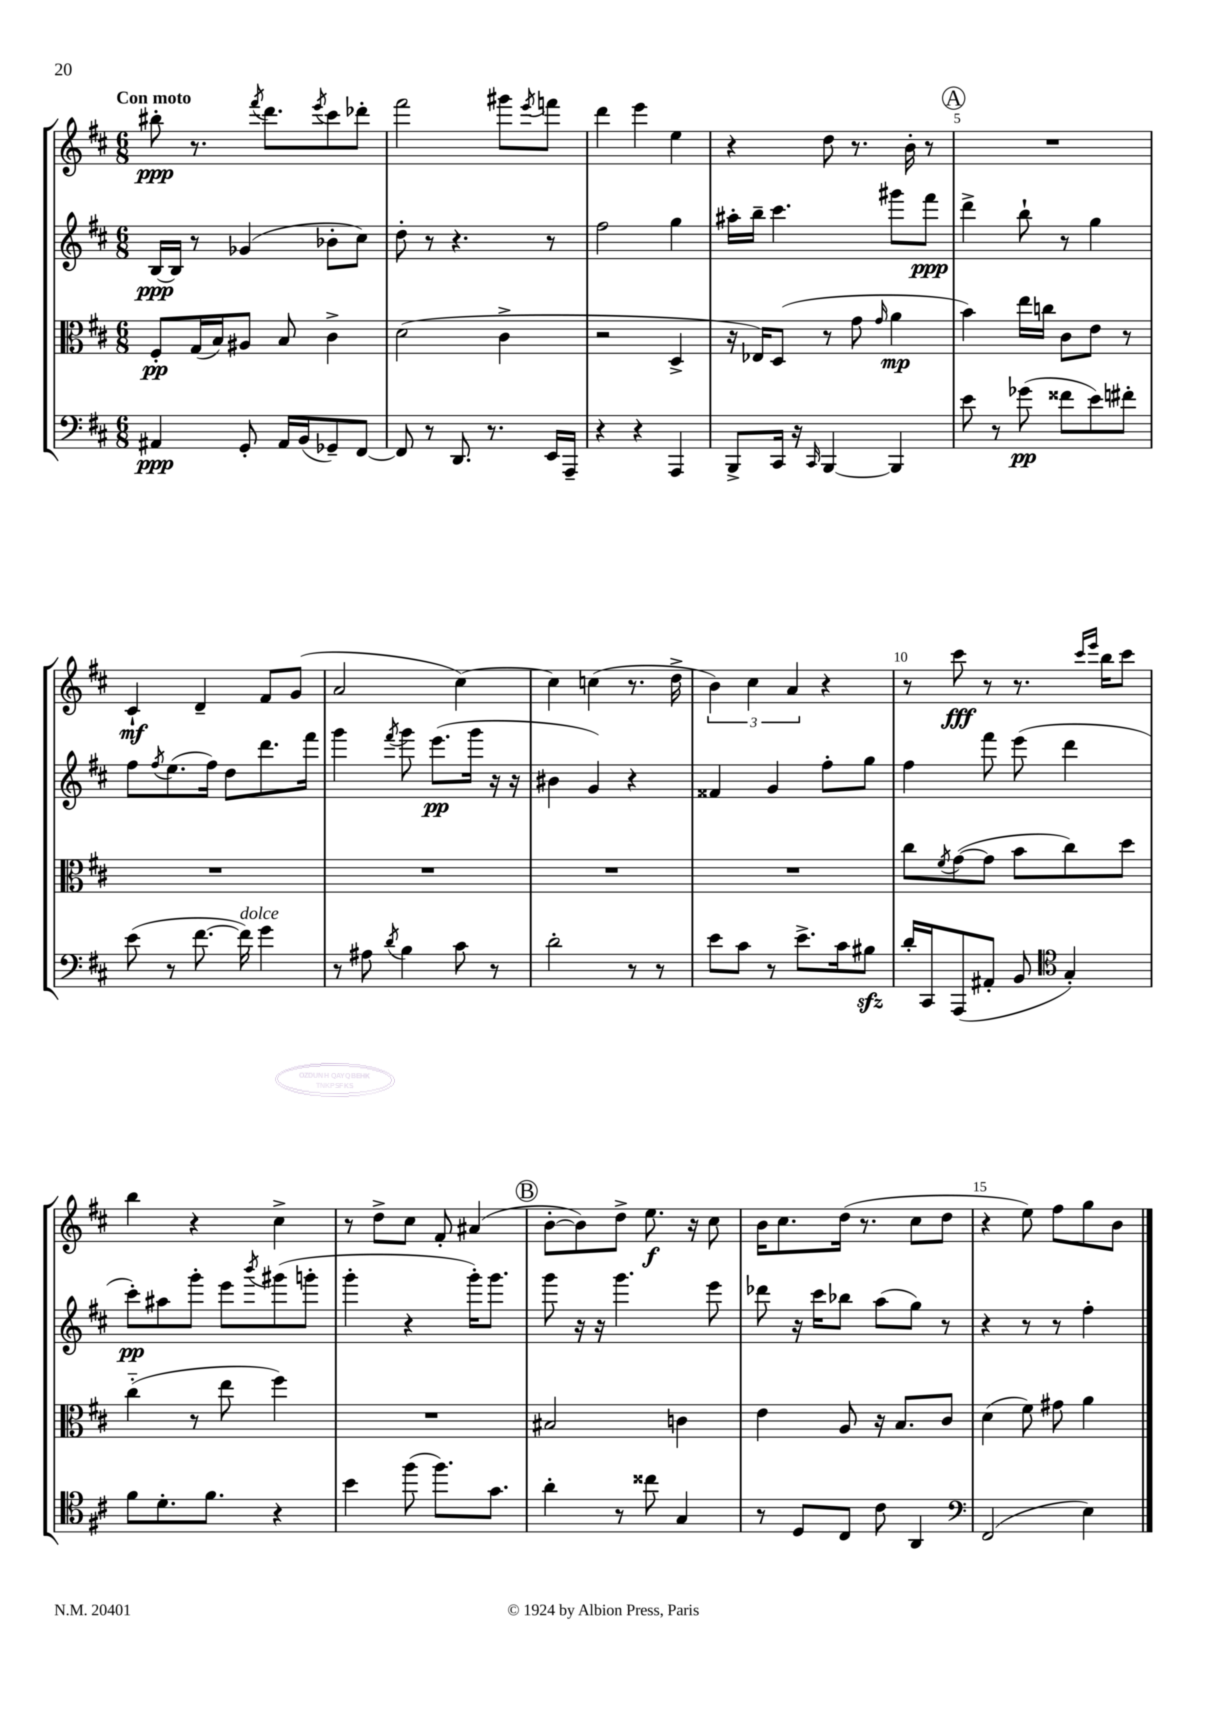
<<
\new StaffGroup <<
\new Staff = "s0" {
    \clef treble \key d \major \numericTimeSignature \time 6/8 \tempo "Con moto"
    bis''8-.\ppp r8. \acciaccatura { fis'''8 } d'''8. \acciaccatura { e'''8 } cis'''8 des'''8-. |
    fis'''2 gis'''8 \acciaccatura { e'''8 } f'''8 |
    d'''4 e'''4 e''4 |
    r4 d''8 r8. b'16-. r8 |
    \mark \markup { \circle "A" } R2. |
    cis'4-!\mf d'4-- fis'8 g'8( |
    a'2 cis''4~) |
    cis''4 c''4( r8. d''16-> |
    \tuplet 3/2 { b'4) cis''4 a'4 } r4 |
    r8 cis'''8\fff r8 r8. \grace { cis'''16 e'''16 } b''16 cis'''8 |
    b''4 r4 cis''4-> |
    r8 d''8-> cis''8 fis'8-. ais'4( |
    \mark \markup { \circle "B" } b'8~-. b'8) d''8-> e''8.\f r16 cis''8 |
    b'16 cis''8. d''16( r8. cis''8 d''8 |
    r4 e''8) fis''8 g''8 b'8 \bar "|." |
}
\new Staff = "s1" {
    \clef treble \key d \major \numericTimeSignature \time 6/8
    b16~\ppp b16 r8 ges'4( bes'8-. cis''8) |
    d''8-. r8 r4. r8 |
    fis''2 g''4 |
    ais''16-. b''16-- cis'''4. gis'''8 fis'''8\ppp |
    \mark \markup { \circle "A" } d'''4-> b''8-! r8 g''4 |
    fis''8 \acciaccatura { fis''8 } e''8.( fis''16) d''8 d'''8. fis'''16 |
    g'''4 \acciaccatura { fis'''8 } g'''8 e'''8.\pp( g'''16 r16 r16 |
    bis'4 g'4) r4 |
    fisis'4 g'4 fis''8-. g''8 |
    fis''4 fis'''8 e'''8( d'''4 |
    cis'''8-.\pp) ais''8 g'''8-. e'''8 \acciaccatura { b'''8 } gis'''8( g'''8-. |
    g'''4-. r4 g'''16-.) g'''8. |
    \mark \markup { \circle "B" } g'''8 r16 r16 g'''4. e'''8 |
    des'''8 r16 cis'''16 bes''8 a''8( g''8) r8 |
    r4 r8 r8 fis''4-. \bar "|." |
}
\new Staff = "s2" {
    \clef alto \key d \major \numericTimeSignature \time 6/8
    fis8-.\pp g16( b16) ais8 b8 cis'4-> |
    d'2( cis'4-> |
    r2 d4-> |
    r16 ees16) d8( r8 g'8 \grace { g'16 } a'4\mp |
    \mark \markup { \circle "A" } b'4) e''16 c''16 cis'8 e'8 r8 |
    R2. |
    R2. |
    R2. |
    R2. |
    cis''8 \acciaccatura { fis'8 } g'8~( g'8 b'8 cis''8) d''8 |
    cis''4-_( r8 e''8 fis''4) |
    R2. |
    \mark \markup { \circle "B" } bis2 c'4 |
    e'4 a8 r16 b8. cis'8 |
    d'4( fis'8) gis'8 a'4 \bar "|." |
}
\new Staff = "s3" {
    \clef bass \key d \major \numericTimeSignature \time 6/8
    ais,4\ppp g,8-. ais,16 b,16( ges,8--) fis,8~ |
    fis,8 r8 d,8. r8. e,16 a,,16-- |
    r4 r4 a,,4 |
    b,,8-> cis,16 r16 \grace { cis,16 } b,,4~ b,,4 |
    \mark \markup { \circle "A" } e'8 r8 ges'8\pp( fisis'8 e'8) fis'8-. |
    e'8( r8 fis'8.~ fis'16^\markup { \italic "dolce" }) g'4 |
    r8 ais8 \acciaccatura { d'8 } b4 cis'8 r8 |
    d'2-. r8 r8 |
    e'8 cis'8 r8 e'8.-> cis'16 bis8\sfz |
    d'16-. cis,16 a,,8( ais,8-. b,8 \clef tenor g4-.) |
    fis'8 d'8.-. fis'8. r4 |
    b'4 fis''8( fis''8.) g'8. |
    \mark \markup { \circle "B" } a'4-. r8 cisis''8 g4 |
    r8 d8 cis8 cis'8 a,4 |
    \clef bass fis,2( e4) \bar "|." |
}
>>
>>
\layout { \context { \Score \override BarNumber.break-visibility = ##(#f #t #t) barNumberVisibility = #(every-nth-bar-number-visible 5) } }
